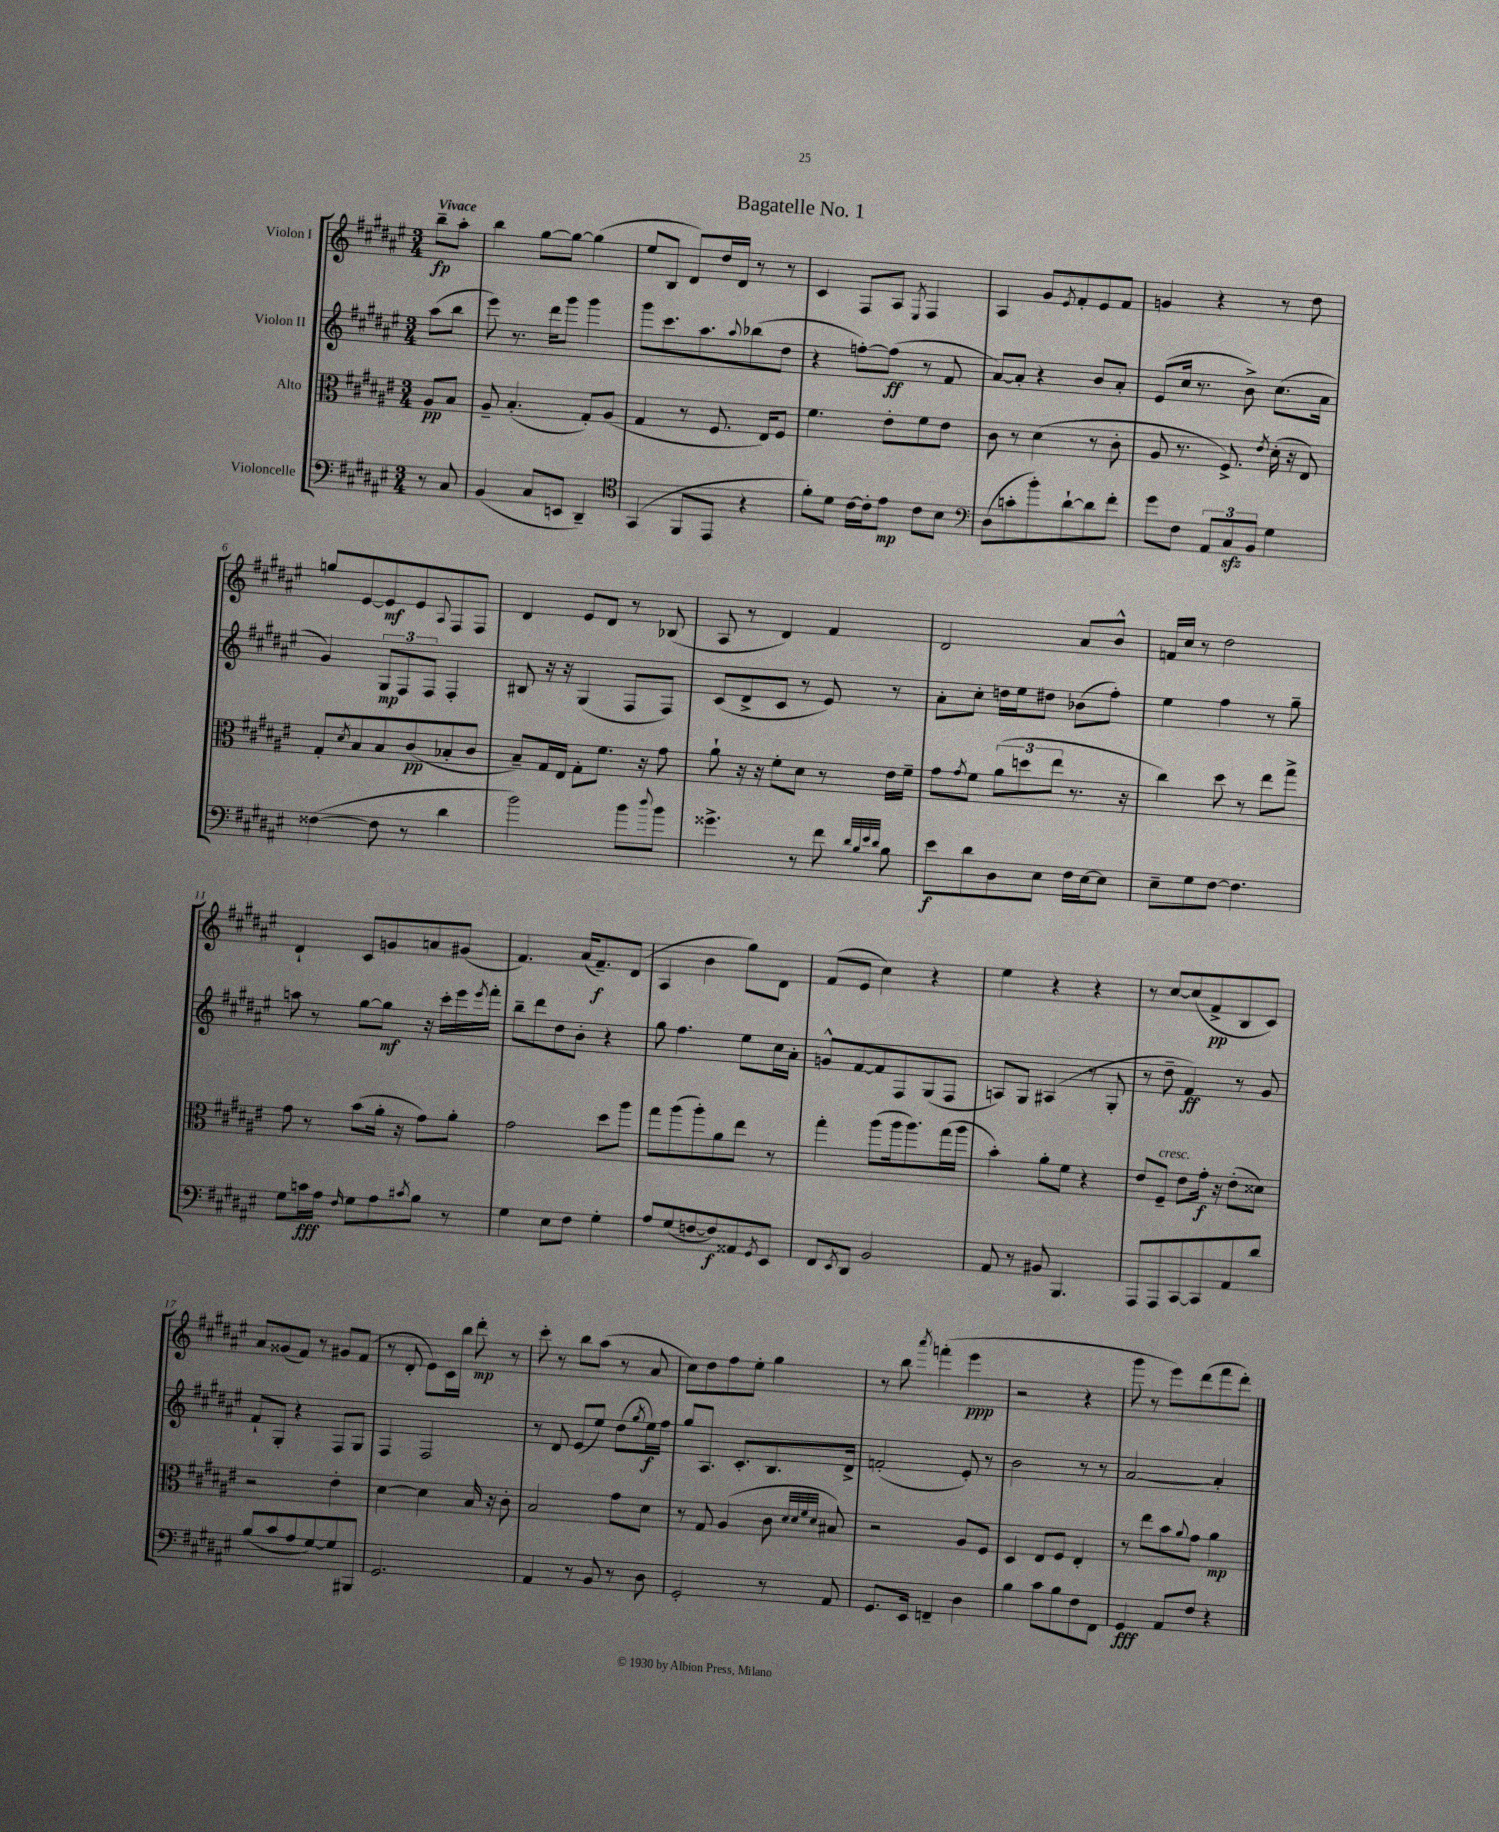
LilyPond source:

\header { title = "Bagatelle No. 1" }
<<
\new StaffGroup <<
\new Staff = "s0" \with { instrumentName = "Violon I" } {
    \clef treble \key fis \major \numericTimeSignature \time 3/4 \partial 4 \tempo "Vivace"
    b''8--\fp ais''8-. |
    b''4 gis''8~ gis''8~ gis''4( |
    eis''8 b8 dis'8) dis''16 dis'16 r8 r8 |
    cis'4 fis8 ais8 \acciaccatura { eis8 } fis4 |
    ais4 gis'8 \acciaccatura { eis'8 } fis'8-. eis'8 fis'8 |
    g'4 r4 r8 dis''8 |
    g''8 eis'8~ eis'8\mf eis'8 \appoggiatura { ais8 } fis8 fis8 |
    dis'4 eis'8 dis'8 r8 bes8( |
    ais8 r8 dis'4) fis'4 |
    dis'2 ais'8 b'8-^ |
    f'16 cis''16 r8 dis''2 |
    dis'4-! cis'8 g'8 a'8 gis'8( |
    fis'4.) ais'16( fis'8.--\f) dis'8( |
    ais4 b'4 gis''8) dis'8 |
    fis'8( eis'8 cis''4) r4 |
    eis''4 r4 r4 |
    r8 cis''8~ cis''8( fis'8->\pp b8 cis'8) |
    ais'8 gisis'8( fis'8) r8 gis'8 fis'8( |
    r8 dis'8-. eis'8) cis'16 b''16 dis'''8-.\mp r8 |
    cis'''8-. r8 b''8 ais''8( r8 ais'8 |
    cis''8) dis''8 fis''8 eis''8-. gis''4 |
    r8 b''8 \acciaccatura { ais'''8 } f'''4-.( eis'''4\ppp |
    r2 r4 |
    gis'''8 r8 eis'''8) dis'''8( fis'''8 dis'''8-.) \bar "|." |
}
\new Staff = "s1" \with { instrumentName = "Violon II" } {
    \clef treble \key fis \major \numericTimeSignature \time 3/4 \partial 4
    ais''8( b''8 |
    eis'''8) r8. dis'''16 gis'''8 gis'''4 |
    gis'''8 cis'''8. ais''8. \appoggiatura { ais''8 } bes''8( dis''8 |
    r4 f''8~-.) f''8\ff( r8 fis'8 |
    ais'8~) ais'8-. r4 b'8 ais'8-. |
    eis'8( cis''16 r8. b'8->) cis''8.( ais'16 |
    gis'4) \tuplet 3/2 { gis8\mp fis8 fis8 } fis4-. |
    bis8 r16 r16 gis4( fis8 fis8) |
    cis'8( dis'8-> cis'8 r8 eis'8) r8 |
    ais'8-. cis''8-. d''16 eis''16 dis''8 bes'8( fis''8-.) |
    eis''4 fis''4 r8 gis''8-- |
    a''8 r8 gis''8~ gis''8\mf r16 cis'''16-. eis'''16 \acciaccatura { eis'''8 } fis'''16-. |
    b''8-- dis'''8 dis''8 b'8-. r4 |
    gis''8 fis''4. eis''8 cis''16 ais'16-. |
    g'8-^ fis'8~ fis'8 fis8 gis8( fis8 |
    a8) gis8 ais4( r8 gis8-. |
    r8 dis''8-- fis'4\ff) r8 gis'8 |
    fis'8-! gis8-. r4 fis8 gis8 |
    fis4 fis2 |
    r8 dis'8 eis'8( eis''8) dis''8( \acciaccatura { gis''8 } eis''16\f) fis''16 |
    gis''8 ais8. cis'8.-. b8. dis'16-> |
    f'2-.( eis'8-.) r8 |
    b'2 r8 r8 |
    ais'2~ ais'4-. \bar "|." |
}
\new Staff = "s2" \with { instrumentName = "Alto" } {
    \clef alto \key fis \major \numericTimeSignature \time 3/4 \partial 4
    ais8\pp b8 |
    ais8-- b4.-.( gis8-.) ais8( |
    gis4 r8 fis8. eis16) fis8 |
    fis'4. eis'8-. fis'8 eis'8 |
    cis'8 r8 dis'4( r8 cis'8-. |
    ais8 r8. fis8.->) \acciaccatura { eis'8 } dis'16-.( r16 eis8) |
    gis8-. \acciaccatura { dis'8 } b8 b8 cis'8\pp( bes8-. cis'8 |
    b8--) gis16 eis16 gis8-. fis'8. r16 gis'8 |
    ais'8-! r16 r16 fis'8-. dis'8 r8 eis'16 fis'16-- |
    gis'8 \acciaccatura { gis'8 } fis'8 \tuplet 3/2 { ais'8( d''8 eis''8 } r8. r16 |
    cis''4) dis''8 r8 eis''8 gis''8-> |
    gis'8 r8 b'8( ais'16-. r16 gis'8) ais'8-. |
    gis'2 dis''8 ais''8 |
    gis''8 ais''8( ais''8-.) ais'8 eis''8 r8 |
    gis''4-. ais''8( ais''16 ais''8.) gis''16( ais''16 |
    b'4-.) ais'8-. fis'8 r4 |
    eis'8 fis8--^\markup { \italic "cresc." } eis'8 gis'16-.\f r16 eis'8-.( disis'8) |
    r2 eis'4-. |
    dis'4~ dis'4 b16 r16 cis'8-. |
    b2 gis'8 dis'8 |
    r8 gis8 ais4( cis'8 \grace { dis'32 dis'32 fis'32 dis'32 } bis8) |
    r2 ais8 fis8 |
    dis4 eis8 fis8 eis4-. |
    r8 eis''8 b'8 \appoggiatura { ais'8 } gis'8 ais'4\mp \bar "|." |
}
\new Staff = "s3" \with { instrumentName = "Violoncelle" } {
    \clef bass \key fis \major \numericTimeSignature \time 3/4 \partial 4
    r8 cis8 |
    b,4( cis8 e,8 dis,4--) |
    \clef tenor gis,4( fis,8 eis,8 r4 |
    fis'8-.) dis'8 cis'16~ cis'16-. eis'8\mp cis'8 b8 |
    \clef bass dis8( c'8-. b'8-.) dis'8~-! dis'8 fis'8-. |
    gis'8 fis8 \tuplet 3/2 { ais,8 cis8\sfz b,8 } gis4 |
    fisis4~( fisis8 r8 dis'4 |
    b'2) b'8 \appoggiatura { dis''8 } b'8 |
    gisis'4.-> r8 fis'8 \grace { dis'32 b32 eis'32 dis'32 } b8 |
    eis'8\f dis'8 dis8 eis8 fis16 eis16~ eis8 |
    eis8-- gis8 fis8~ fis4. |
    gis8 c'16\fff ais16 \grace { fis16 } gis8 ais8 \acciaccatura { cis'8 } b8 r8 |
    gis4 eis8 fis8 gis4-. |
    ais8 gis8( f8~ f8\f) aisis,8 \acciaccatura { gis,8 } eis,8 |
    fis,8 \acciaccatura { eis,8 } dis,8 b,2 |
    ais,8 r8 bis,8 b,,4. |
    ais,,8 ais,,8 cis,8~ cis,8 ais,8 dis'8 |
    b8( cis'8 ais8 gis8~) gis8 bis,,8 |
    gis,2. |
    ais,4 r8 b,8 r8 dis8 |
    gis,2-. r8 ais,8 |
    gis,8. eis,16 f,4-- dis4 |
    b4 cis'8 b8 fis8 fis,8 |
    gis,4\fff ais,8 fis8 r4 \bar "|." |
}
>>
>>
